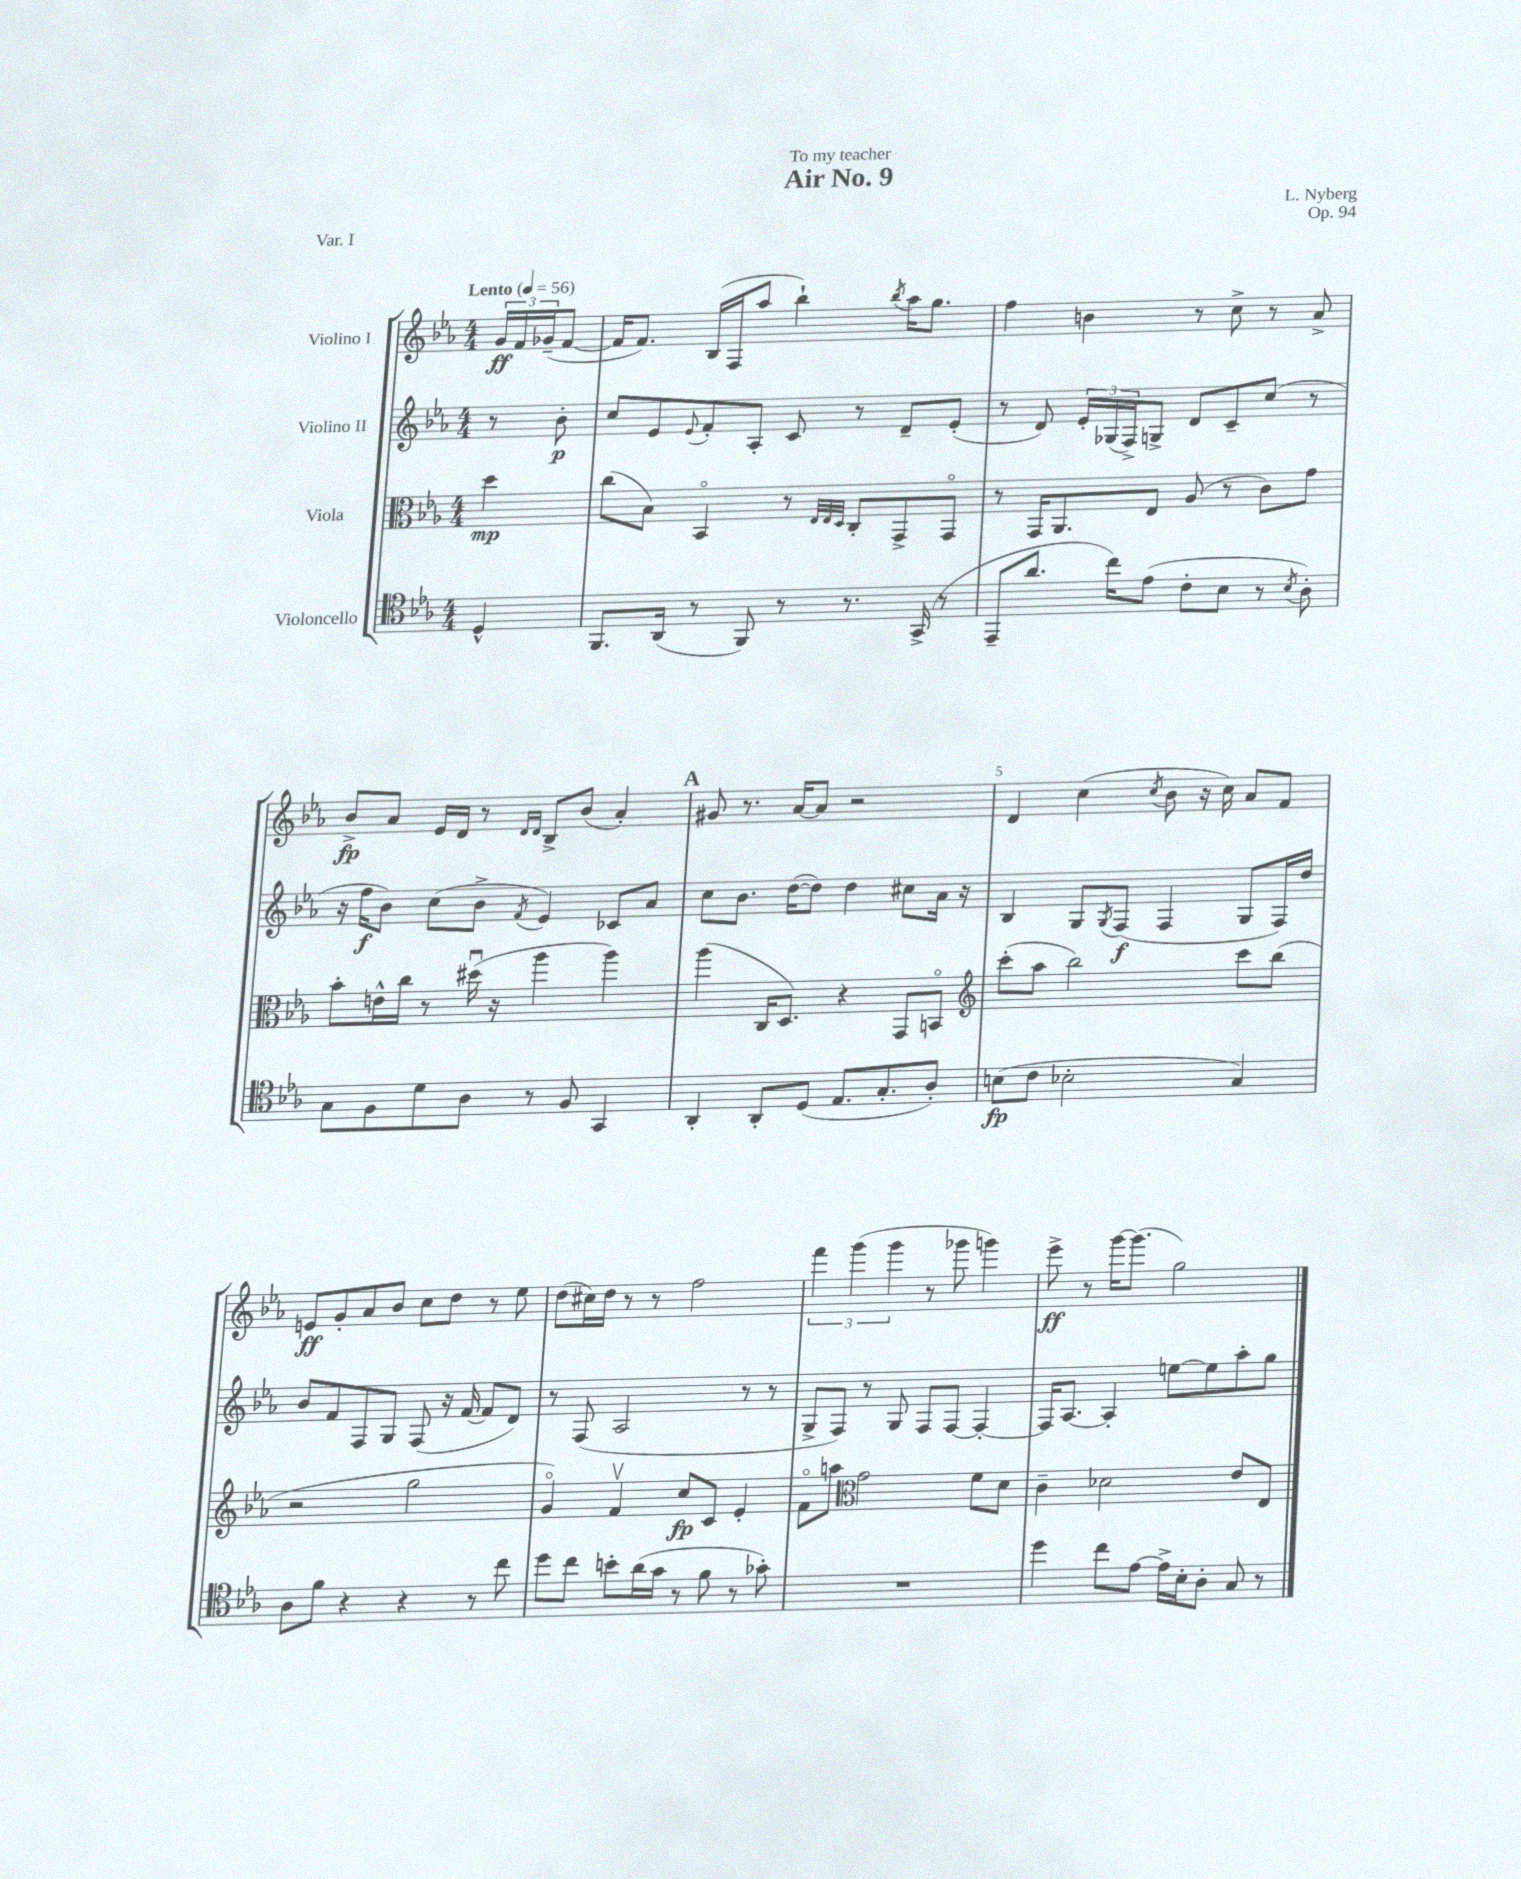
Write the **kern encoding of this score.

**kern	**kern	**kern	**kern
*staff4	*staff3	*staff2	*staff1
*clefC4	*clefC3	*clefG2	*clefG2
*k[b-e-a-]	*k[b-e-a-]	*k[b-e-a-]	*k[b-e-a-]
*M4/4	*M4/4	*M4/4	*M4/4
*MM56	*MM56	*MM56	*MM56
4D^^	4dd	8r	24g
.	.	.	24f
.	.	.	(24g-~
.	.	8b-'	[8f
=	=	=	=
8.FF	(8cc	8cc	16f]
.	.	.	8.f)
.	8B-)	8e-	.
(16AA-	.	.	.
.	.	8qqe-	.
8r	4BB-o	8f'	(16B-
.	.	.	16F
8FF)	.	8A-'	8aa-
8r	8r	8c	4bb-`)
.	32qqE-	.	.
.	32qqE-	.	.
.	32qqD	.	.
8.r	8C'	8r	.
.	.	.	8qbb-
.	8GG^	8d~	16aa-
(16GG^	.	.	8.gg
8r	8GGo	(8e-'	.
=	=	=	=
8EE-~	8r	8r	4ff
8.a-	16GG	8d)	.
.	8.AA-	.	.
.	.	24e-'	4b
.	.	(24G-	.
16cc)	.	.	.
.	.	24F^)	.
(8e-	8E-	8G^	.
8c'	(8A-	8d	8r
8B-	8r	8c~	8cc^
8r	8c)	(8cc	8r
8qB-	.	.	.
8A-')	8g	8r	8a-^
=	=	=	=
8G	8b-'	16r	8b-^
.	.	16ff	.
8F	16e^^	8b-)	8a-
.	16cc	.	.
8d	8r	(8cc	16e-
.	.	.	16d
8A-	(16dd#u	8b-^	8r
.	16r	.	.
.	.	.	16qqd
.	.	8qf	16qqd
8r	4aa-	4e-)	8B-^
8F	.	.	(8b-
4GG	4aa-)	8c-	4a-')
.	.	8a-	.
=	=	=	=
4AA-'	(4aa-	8cc	8g#
.	.	8.b-	8.r
8AA-'	16C	.	.
.	8.D)	([16dd	[16a-
(8D	.	8dd])	8a-]
8.E-	4r	4dd	2r
8.G'	.	.	.
.	8GG	8cc#	.
8A-')	8BBo	16a-	.
.	.	16r	.
=	=	=	=
*	*clefG2	*	*
(8B	(8ccc'	4B-	4d
8c	8aa-	.	.
2B-'	2bb-)	8G	(4cc
.	.	8qG	.
.	.	(8F	.
.	.	.	8qcc
.	.	4F	8b-
.	.	.	16r
.	.	.	16cc)
4G)	8ccc	8G	8a-
.	(8bb-	16F)	8f
.	.	16dd	.
=	=	=	=
8A-	2r	8b-	8e
8f	.	8f	8g'
4r	.	8F	8a-
.	.	8G	8b-
4r	2gg	(8F	8cc
.	.	16r	8dd
.	.	[16f	.
8r	.	8f]	8r
8cc	.	8d)	8ee-
=	=	=	=
8dd	4go)	8r	(8dd
8cc	.	(8F	16cc#)
.	.	.	16dd
8b'	4fv	2A-	8r
(16a-	.	.	8r
16g	.	.	.
8r	8cc	.	2ff
8f	8c	.	.
8r	4e-'	8r	.
8g-')	.	8r	.
=	=	=	=
1r	8fo	8G^	6fff
.	8aa	8F)	.
.	.	.	(6ggg
*	*clefC3	*	*
.	2g	8r	.
.	.	.	6ggg
.	.	8G	.
.	.	8F	8r
.	.	[8F	8ggg-
.	8f	4F'_	4ggg)
.	8d	.	.
=	=	=	=
4dd	4c~	16F]	8eee-^
.	.	[8.A-	.
.	.	.	8r
8cc	2d-	4A-']	[16ggg
.	.	.	(8.ggg]
[8e-	.	.	.
16e-^]	.	[8ee	2gg)
16B-'	.	.	.
8A-'	.	8ee]	.
8G	8e-	8aa-'	.
8r	8E-	8gg	.
==	==	==	==
*-	*-	*-	*-
